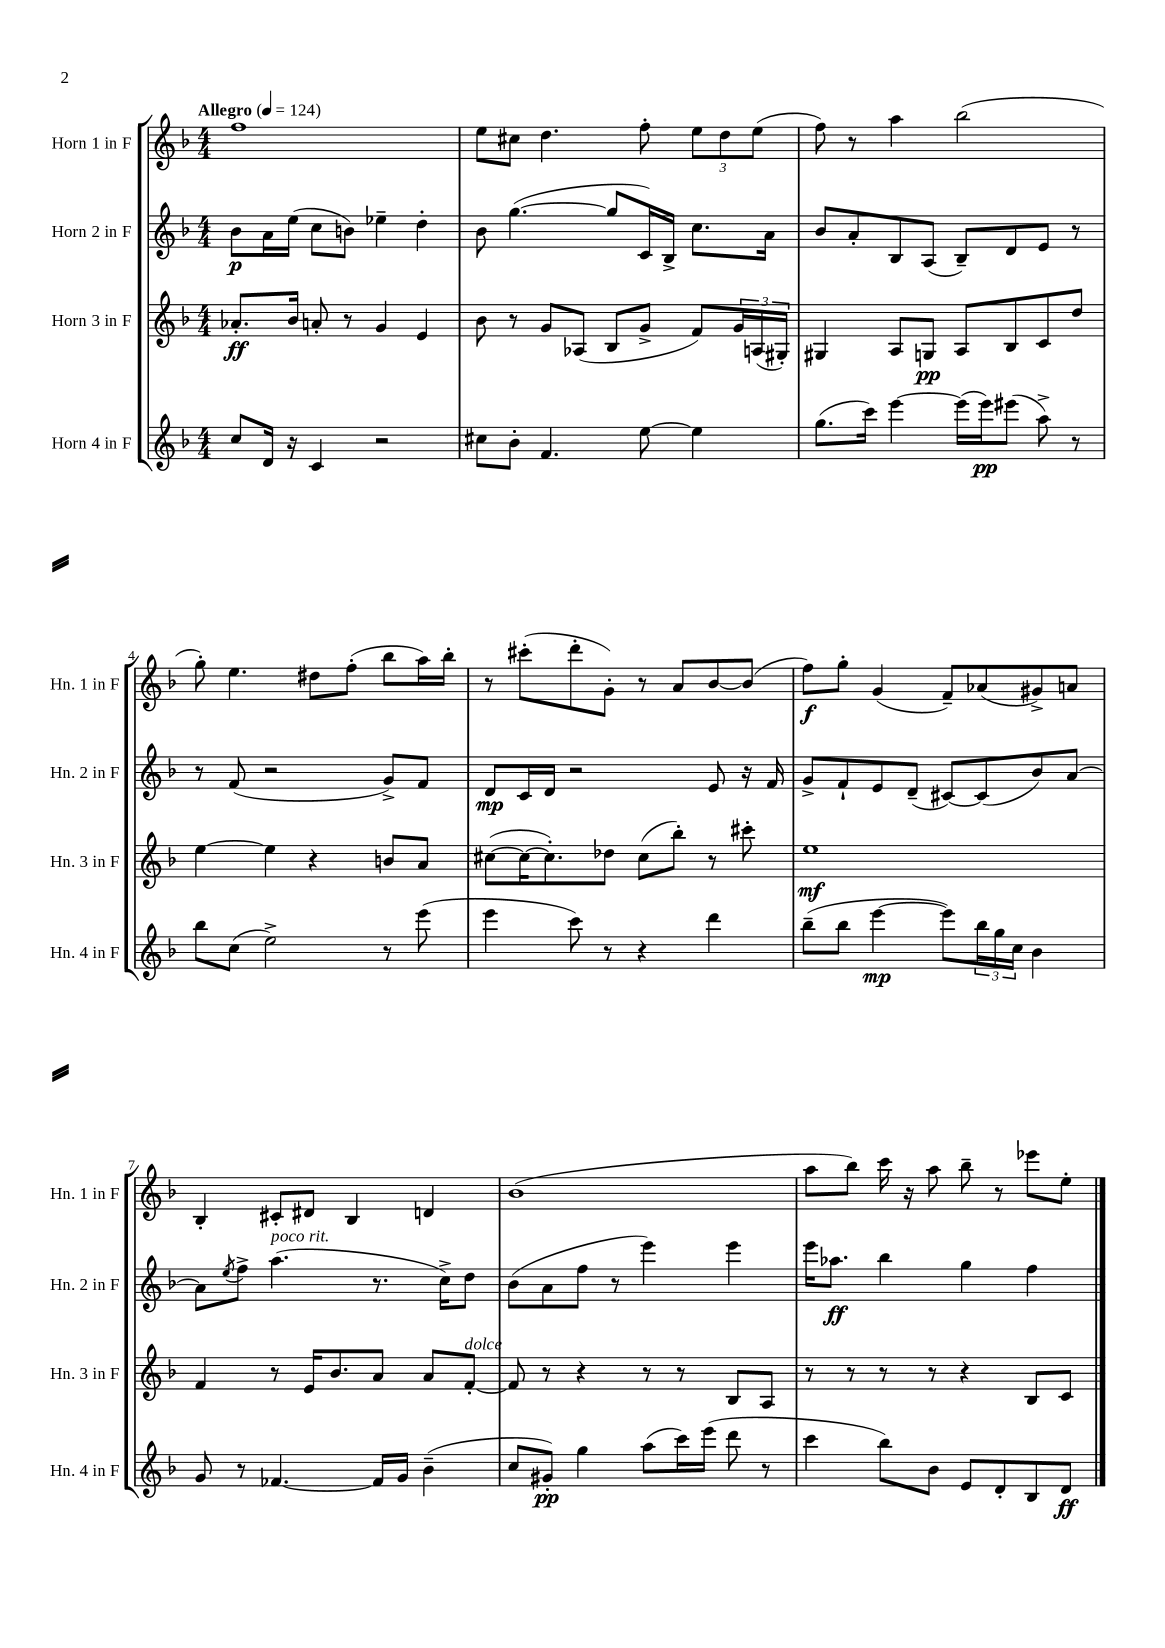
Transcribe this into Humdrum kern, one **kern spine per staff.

**kern	**kern	**kern	**kern
*staff4	*staff3	*staff2	*staff1
*clefG2	*clefG2	*clefG2	*clefG2
*k[b-]	*k[b-]	*k[b-]	*k[b-]
*M4/4	*M4/4	*M4/4	*M4/4
*MM124	*MM124	*MM124	*MM124
8cc/L	8.a-'/L	8b-\L	1ff
16d/Jk	.	16a\L	.
16r	16b-/Jk	(16ee\JJ	.
4c/	8a'/	8cc\L	.
.	8r	8b\J)	.
2r	4g/	4ee-~\	.
.	4e/	4dd'\	.
=	=	=	=
8cc#\L	8b-\	8b-\	8ee\L
8b-'\J	8r	([4.gg\	8cc#\J
4.f/	8g/L	.	4.dd\
.	(8A-/J	.	.
.	8B-/L	8gg/]L	.
[8ee\	8g^/J	16c/L)	8ff'\
.	.	16B-^/JJ	.
4ee\]	8f/L)	8.cc\L	12ee\L
.	.	.	12dd\
.	24g/L	.	.
.	(24A/	.	(12ee\J
.	.	16a\Jk	.
.	24G#'/JJ)	.	.
=	=	=	=
(8.gg\L	4G#/	8b-/L	8ff\)
.	.	8a'/	8r
16ccc\Jk)	.	.	.
[4eee\	8A/L	8B-/	4aa\
.	8G/J	(8A/J	.
(16eee\]LL	8A/L	8B-~/L)	(2bb-\
16eee\J)	.	.	.
(8eee#\J	8B-/	8d/	.
8aa^\)	8c/	8e/J	.
8r	8dd/J	8r	.
=	=	=	=
8bb-\L	[4ee\	8r	8gg'\)
(8cc\J	.	(8f/	4.ee\
2ee^\)	4ee\]	2r	.
.	4r	.	8dd#\L
.	.	.	(8ff'\J
8r	8b/L	8g^/L)	8bb-\L
(8eee\	8a/J	8f/J	16aa\L)
.	.	.	16bb-'\JJ
=	=	=	=
4eee\	([8cc#\L	8d/L	8r
.	16cc#\_K	16c/L	(8ccc#'\L
.	8.cc#'\])	16d/JJ	.
8ccc\)	.	2r	8ddd'\
8r	8dd-\J	.	8g'\J)
4r	(8cc#\L	.	8r
.	8bb-'\J)	.	8a/L
4ddd\	8r	8e/	[8b-/
.	8ccc#'\	16r	(8b-/]J
.	.	16f/	.
=	=	=	=
(8bb-~\L	1ee	8g^/L	8ff\L)
8bb-\J	.	8f`/	8gg'\J
[4eee\	.	8e/	(4g/
.	.	(8d~/J	.
8eee\]L)	.	[8c#/L)	8f~/L)
24bb-\L	.	(8c#/]	(8a-/
24gg\	.	.	.
24cc\JJ	.	.	.
4b-\	.	8b-/)	8g#^/)
.	.	[8a/J	8a/J
=	=	=	=
8g/	4f/	8a\]L	4B-'/
.	.	8qee/	.
8r	.	8ff^\J	.
[4.f-/	8r	(4.aa\	8c#'/L
.	16e/LK	.	8d#/J
.	8.b-/	.	.
.	.	.	4B-/
16f-/]LL	8a/J	8.r	.
16g/JJ	.	.	.
(4b-~\	8a/L	.	4d/
.	.	16cc^\LK)	.
.	[8f'/J	8dd\J	.
=	=	=	=
8cc/L	8f/]	(8b-\L	(1b-
8g#'/J)	8r	8a\	.
4gg\	4r	8ff\J	.
.	.	8r	.
(8aa\L	8r	4eee\)	.
16ccc\L)	8r	.	.
(16eee\JJ	.	.	.
8ddd\	8B-/L	4eee\	.
8r	8A/J	.	.
=	=	=	=
4ccc\	8r	16eee\LK	8aa\L
.	.	8.aa-\J	.
.	8r	.	8bb-\J)
8bb-\L)	8r	4bb-\	16ccc\
.	.	.	16r
8b-\J	8r	.	8aa\
8e/L	4r	4gg\	8bb-~\
8d'/	.	.	8r
8B-/	8B-/L	4ff\	8eee-\L
8d/J	8c/J	.	8ee'\J
==	==	==	==
*-	*-	*-	*-
